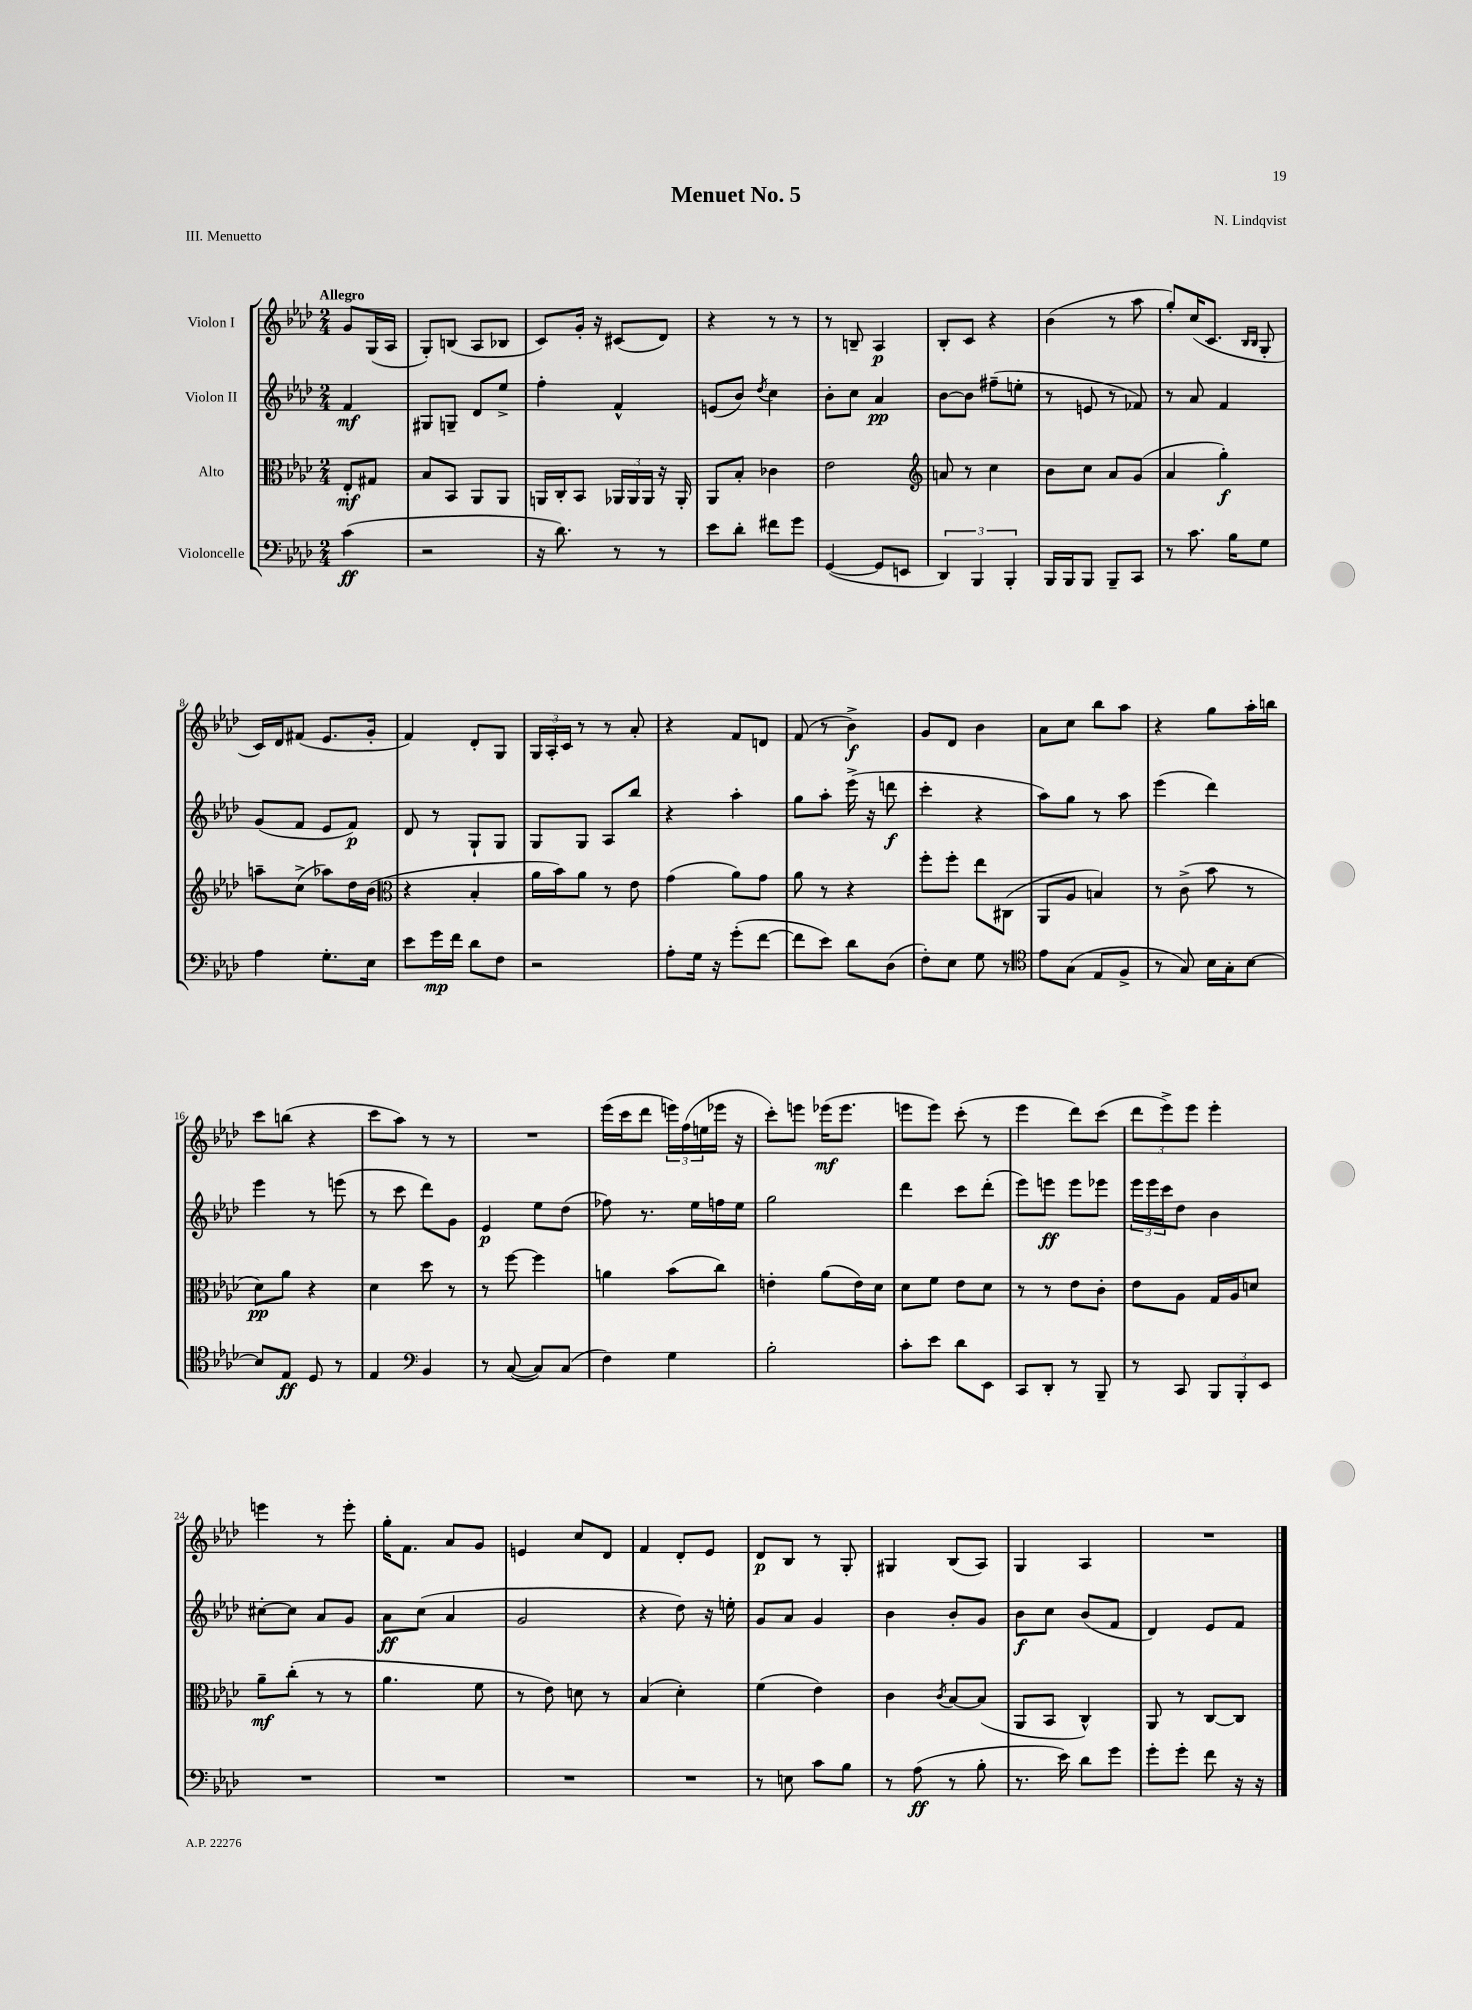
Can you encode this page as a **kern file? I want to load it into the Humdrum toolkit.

**kern	**dynam	**kern	**dynam	**kern	**dynam	**kern	**dynam
*part4	*part4	*part3	*part3	*part2	*part2	*part1	*part1
*staff4	*staff4	*staff3	*staff3	*staff2	*staff2	*staff1	*staff1
*I"Violoncelle	*	*I"Alto	*	*I"Violon II	*	*I"Violon I	*
*clefF4	*	*clefC3	*	*clefG2	*	*clefG2	*
*k[b-e-a-d-]	*	*k[b-e-a-d-]	*	*k[b-e-a-d-]	*	*k[b-e-a-d-]	*
*M2/4	*	*M2/4	*	*M2/4	*	*M2/4	*
=	=	=	=	=	=	=	=
!	!	!	!	!	!	!LO:TX:a:B:t=Allegro	!
(4c\	ff	8E-'/L	mf	4f/	mf	8g/L	.
.	.	8G#X/J	.	.	.	(16G/L	.
.	.	.	.	.	.	16A-/JJ	.
=1	=1	=1	=1	=1	=1	=1	=1
2r	.	8B-/L	.	8G#X/L	.	8G'/L)	.
.	.	8BB-/J	.	8Gn~/J	.	(8Bn/J	.
.	.	8AA-/L	.	8d-/L	.	8A-/L	.
.	.	8AA-/J	.	8ee-^/J	.	8B-X/J	.
=2	=2	=2	=2	=2	=2	=2	=2
16r	.	16AAn/LL	.	4ff'\	.	8c/L)	.
8.d-\)	.	16C'/J	.	.	.	.	.
.	.	8BB-/J	.	.	.	16g'/Jk	.
.	.	.	.	.	.	16r	.
8r	.	24AA-X/LL	.	4f^^/	.	(8c#X/L	.
.	.	24AA-/	.	.	.	.	.
.	.	24AA-/JJ	.	.	.	.	.
8r	.	16r	.	.	.	8d-/J)	.
.	.	16AA-'/	.	.	.	.	.
=3	=3	=3	=3	=3	=3	=3	=3
8e-\L	.	8AA-/L	.	(8en/L	.	4r	.
8d-'\J	.	8B-'/J	.	8b-/J)	.	.	.
.	.	.	.	8qdd-/	.	.	.
8f#X\L	.	4c-X\	.	4cc\	.	8r	.
8g\J	.	.	.	.	.	8r	.
=4	=4	=4	=4	=4	=4	=4	=4
([4GG/	.	2e-\	.	8b-'\L	.	8r	.
.	.	.	.	8cc\J	.	8Bn~/	.
8GG/L]	.	.	.	4a-/	pp	4A-/	p
8EEn/J	.	.	.	.	.	.	.
=5	=5	=5	=5	=5	=5	=5	=5
*	*	*clefG2	*	*	*	*	*
6DD-/)	.	8an/	.	[8b-\L	.	8B-'/L	.
.	.	8r	.	8b-\J]	.	8c/J	.
6BBB-/	.	.	.	.	.	.	.
.	.	4cc\	.	(8ff#X~\L	.	4r	.
6BBB-'/	.	.	.	.	.	.	.
.	.	.	.	8een'\J	.	.	.
=6	=6	=6	=6	=6	=6	=6	=6
16BBB-/LL	.	8b-\L	.	8r	.	(4b-\	.
16BBB-/J	.	.	.	.	.	.	.
8BBB-/J	.	8cc\J	.	8en/	.	.	.
8BBB-~/L	.	8a-/L	.	8r	.	8r	.
8CC/J	.	(8g/J	.	8f-X/)	.	8aa-\	.
=7	=7	=7	=7	=7	=7	=7	=7
8r	.	4a-/	.	8r	.	8gg'/L)	.
8.c\	.	.	.	8a-/	.	(16cc/K	.
.	.	.	.	.	.	8.c/J	.
.	.	4gg'\)	f	4f/	.	.	.
16B-\KL	.	.	.	.	.	.	.
.	.	.	.	.	.	16qqB-/LL	.
.	.	.	.	.	.	16qqB-/JJ	.
8G\J	.	.	.	.	.	8G'/	.
!!LO:LB:g=z
=8	=8	=8	=8	=8	=8	=8	=8
4A-\	.	8aan~\L	.	(8g/L	.	16c/LL)	.
.	.	.	.	.	.	16d-/J	.
.	.	(8cc^\J	.	8f/J	.	(8f#X/J	.
8.G'\L	.	8aa-X\L)	.	8e-/L	.	8.e-/L	.
.	.	16dd-\L	.	8f/J)	p	.	.
16E-\Jk	.	(16b-\JJ	.	.	.	16g'/Jk	.
=9	=9	=9	=9	=9	=9	=9	=9
*	*	*clefC3	*	*	*	*	*
8e-\L	.	4r	.	8d-/	.	4f/)	.
16g\L	mp	.	.	8r	.	.	.
16f\JJ	.	.	.	.	.	.	.
8d-\L	.	4B-'/	.	8G`/L	.	8d-'/L	.
8F\J	.	.	.	8G/J	.	8G/J	.
=10	=10	=10	=10	=10	=10	=10	=10
2r	.	16a-\LL	.	8G/L	.	24G/LL	.
.	.	.	.	.	.	24A-'/	.
.	.	16b-\J)	.	.	.	.	.
.	.	.	.	.	.	24c/JJ	.
.	.	8a-\J	.	8G/J	.	8r	.
.	.	8r	.	8A-/L	.	8r	.
.	.	8e-\	.	8bb-/J	.	8a-'/	.
=11	=11	=11	=11	=11	=11	=11	=11
8A-'\L	.	(4g\	.	4r	.	4r	.
16G\Jk	.	.	.	.	.	.	.
16r	.	.	.	.	.	.	.
(8g'\L	.	8a-\L)	.	4aa-'\	.	8f/L	.
[8f\J	.	8g\J	.	.	.	8dn/J	.
=12	=12	=12	=12	=12	=12	=12	=12
8f\L]	.	8a-\	.	8gg\L	.	(8f/	.
8e-\J)	.	8r	.	8aa-'\J	.	8r	.
8d-\L	.	4r	.	(16eee-^\	.	4b-^\)	f
.	.	.	.	16r	.	.	.
(8D-\J	.	.	.	8dddn\	f	.	.
=13	=13	=13	=13	=13	=13	=13	=13
8F'\L)	.	8ff'\L	.	4ccc'\	.	8g/L	.
8E-\J	.	8ff'\J	.	.	.	8d-/J	.
8G\	.	8ee-\L	.	4r	.	4b-\	.
8r	.	(8C#X\J	.	.	.	.	.
=14	=14	=14	=14	=14	=14	=14	=14
*clefC4	*	*	*	*	*	*	*
8e-\L	.	8AA-/L	.	8aa-\L)	.	8a-\L	.
(8G\J	.	8A-/J	.	8gg\J	.	8cc\J	.
8E-/L	.	4Bn/)	.	8r	.	8bb-\L	.
8F^/J	.	.	.	8aa-\	.	8aa-\J	.
=15	=15	=15	=15	=15	=15	=15	=15
8r	.	8r	.	(4eee-\	.	4r	.
8G/)	.	(8c^\	.	.	.	.	.
16B-\LL	.	8b-\	.	4ddd-\)	.	8gg\L	.
16G'\J	.	.	.	.	.	.	.
[8B-\J	.	8r	.	.	.	16aa-'\L	.
.	.	.	.	.	.	16bbn\JJ	.
!!LO:LB:g=z
=16	=16	=16	=16	=16	=16	=16	=16
8B-/L]	.	8d-\L)	pp	4eee-\	.	8ccc\L	.
8E-/J	ff	8a-\J	.	.	.	(8bbn\J	.
8D-/	.	4r	.	8r	.	4r	.
8r	.	.	.	(8eeen\	.	.	.
=17	=17	=17	=17	=17	=17	=17	=17
4E-/	.	4d-\	.	8r	.	8ccc\L	.
.	.	.	.	8ccc\	.	8aa-\J)	.
*clefF4	*	*	*	*	*	*	*
4BB-/	.	8dd-\	.	8ddd-\L)	.	8r	.
.	.	8r	.	8g\J	.	8r	.
=18	=18	=18	=18	=18	=18	=18	=18
8r	.	8r	.	4e-/	p	2r	.
([8C/	.	[8ff\	.	.	.	.	.
8C/L])	.	4ff\]	.	8ee-\L	.	.	.
(8C/J	.	.	.	(8dd-\J	.	.	.
=19	=19	=19	=19	=19	=19	=19	=19
4F\)	.	4an\	.	8ff-X\)	.	(16eee-\LL	.
.	.	.	.	.	.	16ccc\J	.
.	.	.	.	8.r	.	8ddd-\J	.
4G\	.	(8b-\L	.	.	.	24eeen\LL)	.
.	.	.	.	.	.	(24ff\	.
.	.	.	.	16ee-\LL	.	.	.
.	.	.	.	.	.	24een\	.
.	.	8cc\J)	.	16ffn\	.	16eee-X\JJ	.
.	.	.	.	16ee-\JJ	.	16r	.
=20	=20	=20	=20	=20	=20	=20	=20
2B-'\	.	4en'\	.	2gg\	.	8ccc'\L)	.
.	.	.	.	.	.	8eeen\J	.
.	.	(8a-\L	.	.	.	(16eee-X\KL	mf
.	.	.	.	.	.	8.eee-\J	.
.	.	16e\L)	.	.	.	.	.
.	.	16d-\JJ	.	.	.	.	.
=21	=21	=21	=21	=21	=21	=21	=21
8c'\L	.	8d-\L	.	4ddd-\	.	8eeen\L	.
8e-\J	.	8f\J	.	.	.	8eee\J)	.
8d-\L	.	8e-\L	.	8ccc\L	.	(8ccc'\	.
8EE-\J	.	8d-\J	.	(8ddd-'\J	.	8r	.
=22	=22	=22	=22	=22	=22	=22	=22
8CC/L	.	8r	.	8eee-\L)	.	4eee-\	.
8DD-'/J	.	8r	.	8eeen\J	ff	.	.
8r	.	8e-\L	.	8eee\L	.	8ddd-\L)	.
8BBB-~/	.	8c'\J	.	8eee-X\J	.	(8ccc\J	.
=23	=23	=23	=23	=23	=23	=23	=23
8r	.	8e-\L	.	24eee-\LL	.	12ddd-\L	.
.	.	.	.	24eee-\	.	.	.
.	.	.	.	24ccc\J	.	12eee-^\)	.
8CC/	.	8A-\J	.	8dd-\J	.	.	.
.	.	.	.	.	.	12eee-\J	.
12BBB-/L	.	16G/LL	.	4b-\	.	4eee-'\	.
.	.	16A-/J	.	.	.	.	.
12BBB-'/	.	.	.	.	.	.	.
.	.	8dn/J	.	.	.	.	.
12EE-/J	.	.	.	.	.	.	.
!!LO:LB:g=z
=24	=24	=24	=24	=24	=24	=24	=24
2r	.	8a-~\L	mf	[8cc#X'\L	.	4eeen\	.
.	.	(8cc'\J	.	8cc#\J]	.	.	.
.	.	8r	.	8a-/L	.	8r	.
.	.	8r	.	8g/J	.	8eee'\	.
=25	=25	=25	=25	=25	=25	=25	=25
2r	.	4.a-\	.	8a-\L	ff	16gg'\KL	.
.	.	.	.	.	.	8.f\J	.
.	.	.	.	(8cc\J	.	.	.
.	.	.	.	4a-/	.	8a-/L	.
.	.	8f\	.	.	.	8g/J	.
=26	=26	=26	=26	=26	=26	=26	=26
2r	.	8r	.	2g/	.	4en/	.
.	.	8e-\)	.	.	.	.	.
.	.	8dn\	.	.	.	8cc/L	.
.	.	8r	.	.	.	8d-/J	.
=27	=27	=27	=27	=27	=27	=27	=27
2r	.	(4B-/	.	4r	.	4f/	.
.	.	4d-'\)	.	8dd-\)	.	8d-'/L	.
.	.	.	.	16r	.	8e-/J	.
.	.	.	.	16een'\	.	.	.
=28	=28	=28	=28	=28	=28	=28	=28
8r	.	(4f\	.	8g/L	.	8d-/L	p
8En\	.	.	.	8a-/J	.	8B-/J	.
8c\L	.	4e-\)	.	4g/	.	8r	.
8B-\J	.	.	.	.	.	8G'/	.
=29	=29	=29	=29	=29	=29	=29	=29
8r	.	4c\	.	4b-\	.	4G#X/	.
(8A-\	ff	.	.	.	.	.	.
.	.	8qc/	.	.	.	.	.
8r	.	[8B-/L	.	8b-'/L	.	(8B-/L	.
8B-'\	.	(8B-/J]	.	8g/J	.	8A-/J)	.
=30	=30	=30	=30	=30	=30	=30	=30
8.r	.	8AA-/L	.	8b-\L	f	4G/	.
.	.	8BB-/J	.	8cc\J	.	.	.
16e-\)	.	.	.	.	.	.	.
8d-\L	.	4C^^/)	.	(8b-/L	.	4A-/	.
8g\J	.	.	.	8f/J	.	.	.
=31	=31	=31	=31	=31	=31	=31	=31
8g'\L	.	8AA-/	.	4d-/)	.	2r	.
8g'\J	.	8r	.	.	.	.	.
8f\	.	[8C/L	.	8e-/L	.	.	.
16r	.	8C/J]	.	8f/J	.	.	.
16r	.	.	.	.	.	.	.
==	==	==	==	==	==	==	==
*-	*-	*-	*-	*-	*-	*-	*-
